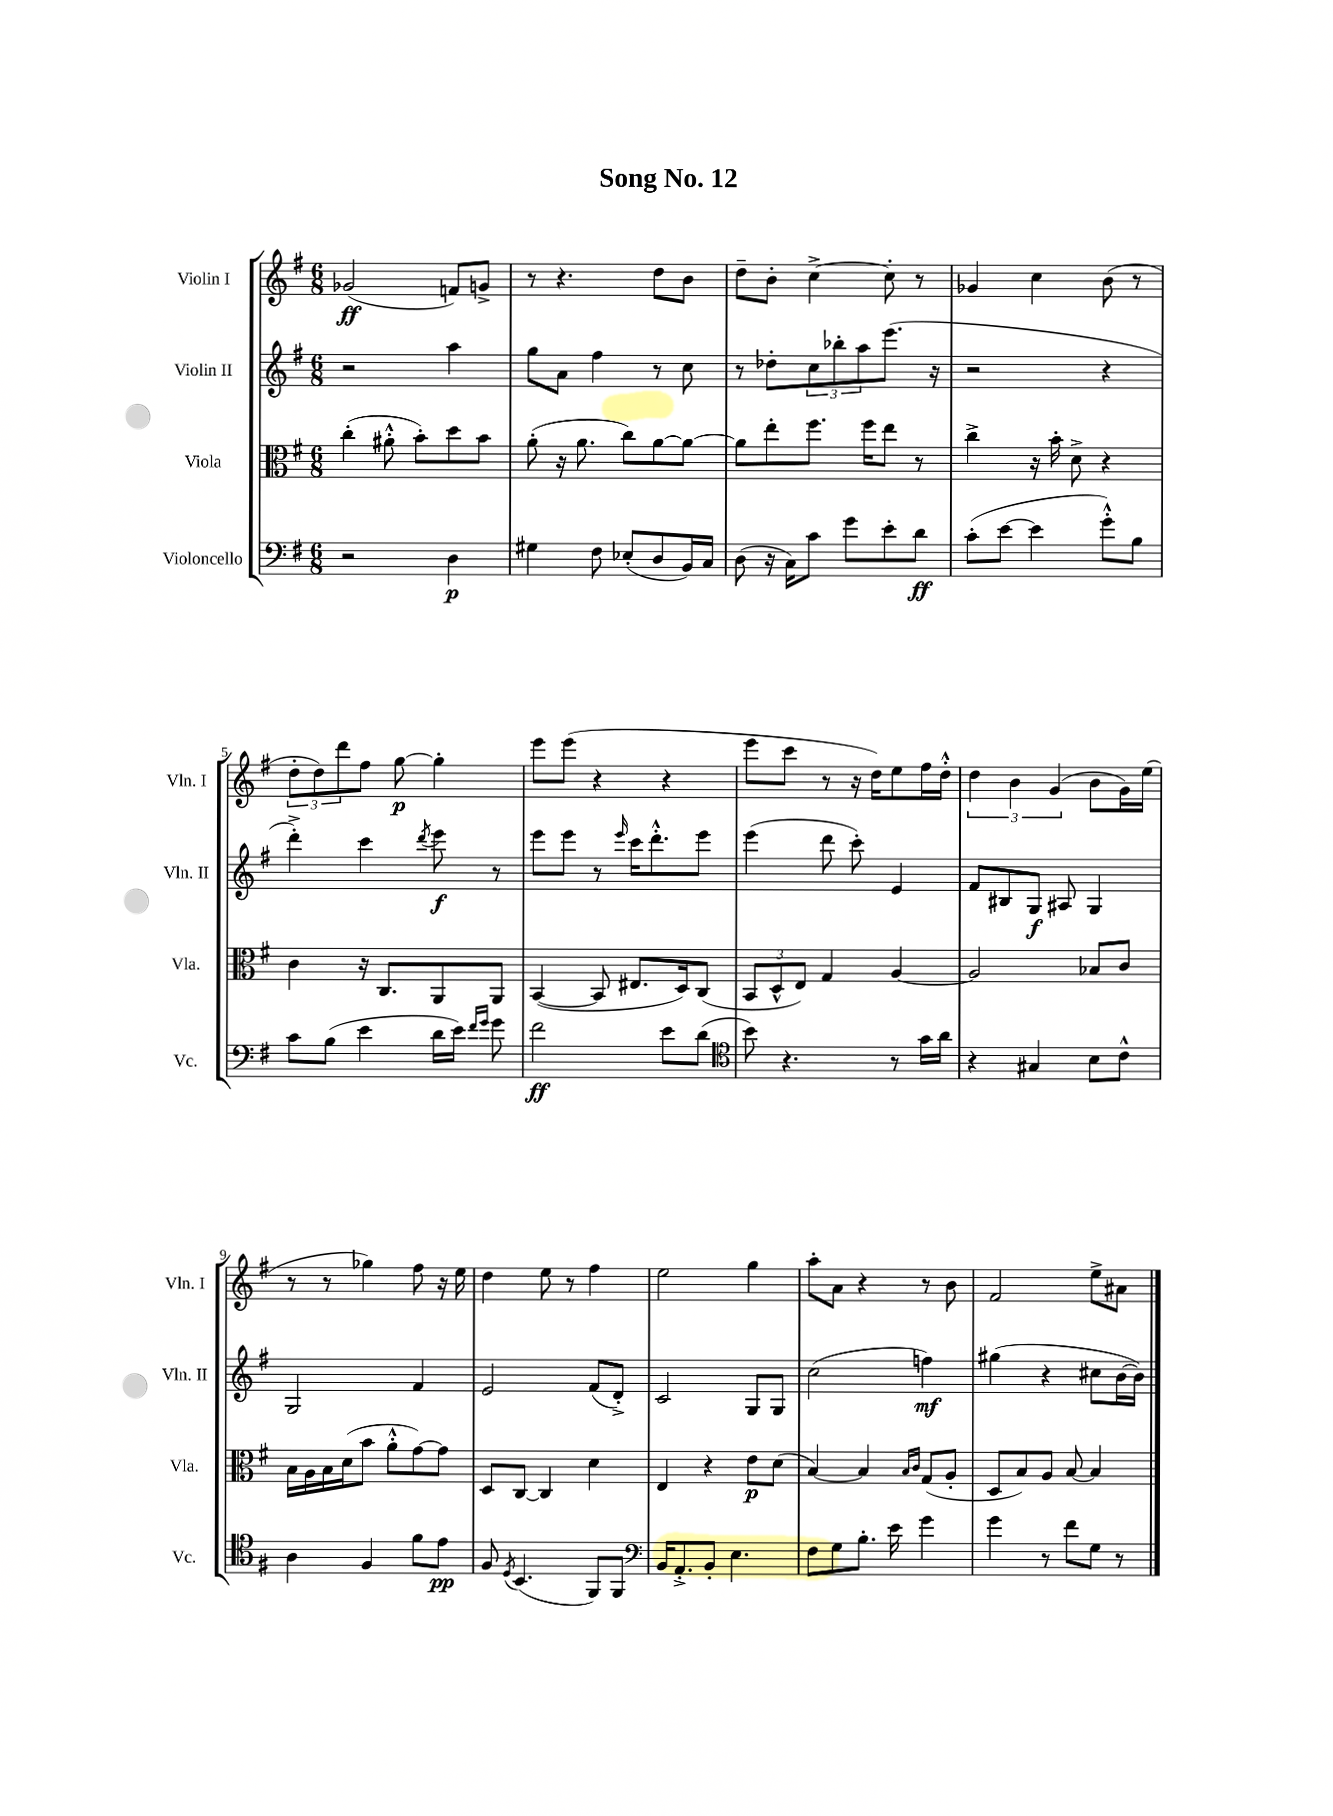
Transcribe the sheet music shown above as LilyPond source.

\header { title = "Song No. 12" }
<<
\new StaffGroup <<
\new Staff = "s0" \with { instrumentName = "Violin I" shortInstrumentName = "Vln. I" } {
    \clef treble \key g \major \numericTimeSignature \time 6/8
    ges'2\ff( f'8) g'8-> |
    r8 r4. d''8 b'8 |
    d''8-- b'8-. c''4~-> c''8-. r8 |
    ges'4 c''4 b'8( r8 |
    \tuplet 3/2 { d''8-. d''8) d'''8 } fis''8 g''8~\p g''4-. |
    e'''8 e'''8( r4 r4 |
    e'''8 c'''8 r8 r16 d''16) e''8 fis''16 d''16-.-^ |
    \tuplet 3/2 { d''4 b'4 g'4( } b'8 g'16) e''16( |
    r8 r8 ges''4) fis''8 r16 e''16 |
    d''4 e''8 r8 fis''4 |
    e''2 g''4 |
    a''8-. a'8 r4 r8 b'8 |
    fis'2 e''8-> ais'8 \bar "|." |
}
\new Staff = "s1" \with { instrumentName = "Violin II" shortInstrumentName = "Vln. II" } {
    \clef treble \key g \major \numericTimeSignature \time 6/8
    r2 a''4 |
    g''8 a'8 fis''4 r8 c''8 |
    r8 des''8-. \tuplet 3/2 { c''8 bes''8-. a''8 } e'''8.( r16 |
    r2 r4 |
    d'''4-.->) c'''4 \acciaccatura { d'''8 } e'''8\f r8 |
    e'''8 e'''8 r8 \grace { e'''16 } c'''16 d'''8.-.-^ e'''8 |
    e'''4( d'''8 c'''8-.) e'4 |
    fis'8 bis8 g8\f ais8 g4 |
    g2 fis'4 |
    e'2 fis'8( d'8-.->) |
    c'2 g8 g8 |
    c''2( f''4\mf) |
    gis''4( r4 cis''8 b'16~ b'16) \bar "|." |
}
\new Staff = "s2" \with { instrumentName = "Viola" shortInstrumentName = "Vla." } {
    \clef alto \key g \major \numericTimeSignature \time 6/8
    c''4-.( ais'8-.-^ b'8-.) d''8 b'8 |
    a'8-.( r16 a'8. c''8) a'8~ a'8~ |
    a'8 e''8-. fis''8. fis''16 e''8 r8 |
    c''4-> r16 b'16-. d'8-> r4 |
    c'4 r16 c8. a,8 a,8 |
    b,4~( b,8 eis8. d16) c8( |
    \tuplet 3/2 { b,8 d8-^ e8) } g4 a4~ |
    a2 bes8 c'8 |
    b16 a16 b16 d'16( b'8 a'8-.-^ g'8~) g'8 |
    d8 c8~ c4 d'4 |
    e4 r4 e'8\p d'8( |
    b4~) b4 \grace { b16 c'16 } g8( a8-. |
    d8 b8) a8 b8~ b4 \bar "|." |
}
\new Staff = "s3" \with { instrumentName = "Violoncello" shortInstrumentName = "Vc." } {
    \clef bass \key g \major \numericTimeSignature \time 6/8
    r2 d4\p |
    gis4 fis8 ees8-.( d8 b,16) c16 |
    d8( r16 c16) c'8 g'8 e'8-. d'8\ff |
    c'8-.( e'8~ e'4 g'8-.-^) b8 |
    c'8 b8( e'4 d'16 e'16) \grace { fis'16 g'16 } g'8 |
    fis'2\ff e'8 d'8( |
    \clef tenor b'8) r4. r8 g'16 a'16 |
    r4 gis4 b8 c'8-^ |
    a4 fis4 fis'8 e'8\pp |
    fis8 \acciaccatura { d8 } b,4.( fis,8) fis,8 |
    \clef bass b,16 a,8.-.-> b,8-. e4. |
    fis8 g8 b8.-. e'16 g'4 |
    g'4 r8 fis'8 g8 r8 \bar "|." |
}
>>
>>
